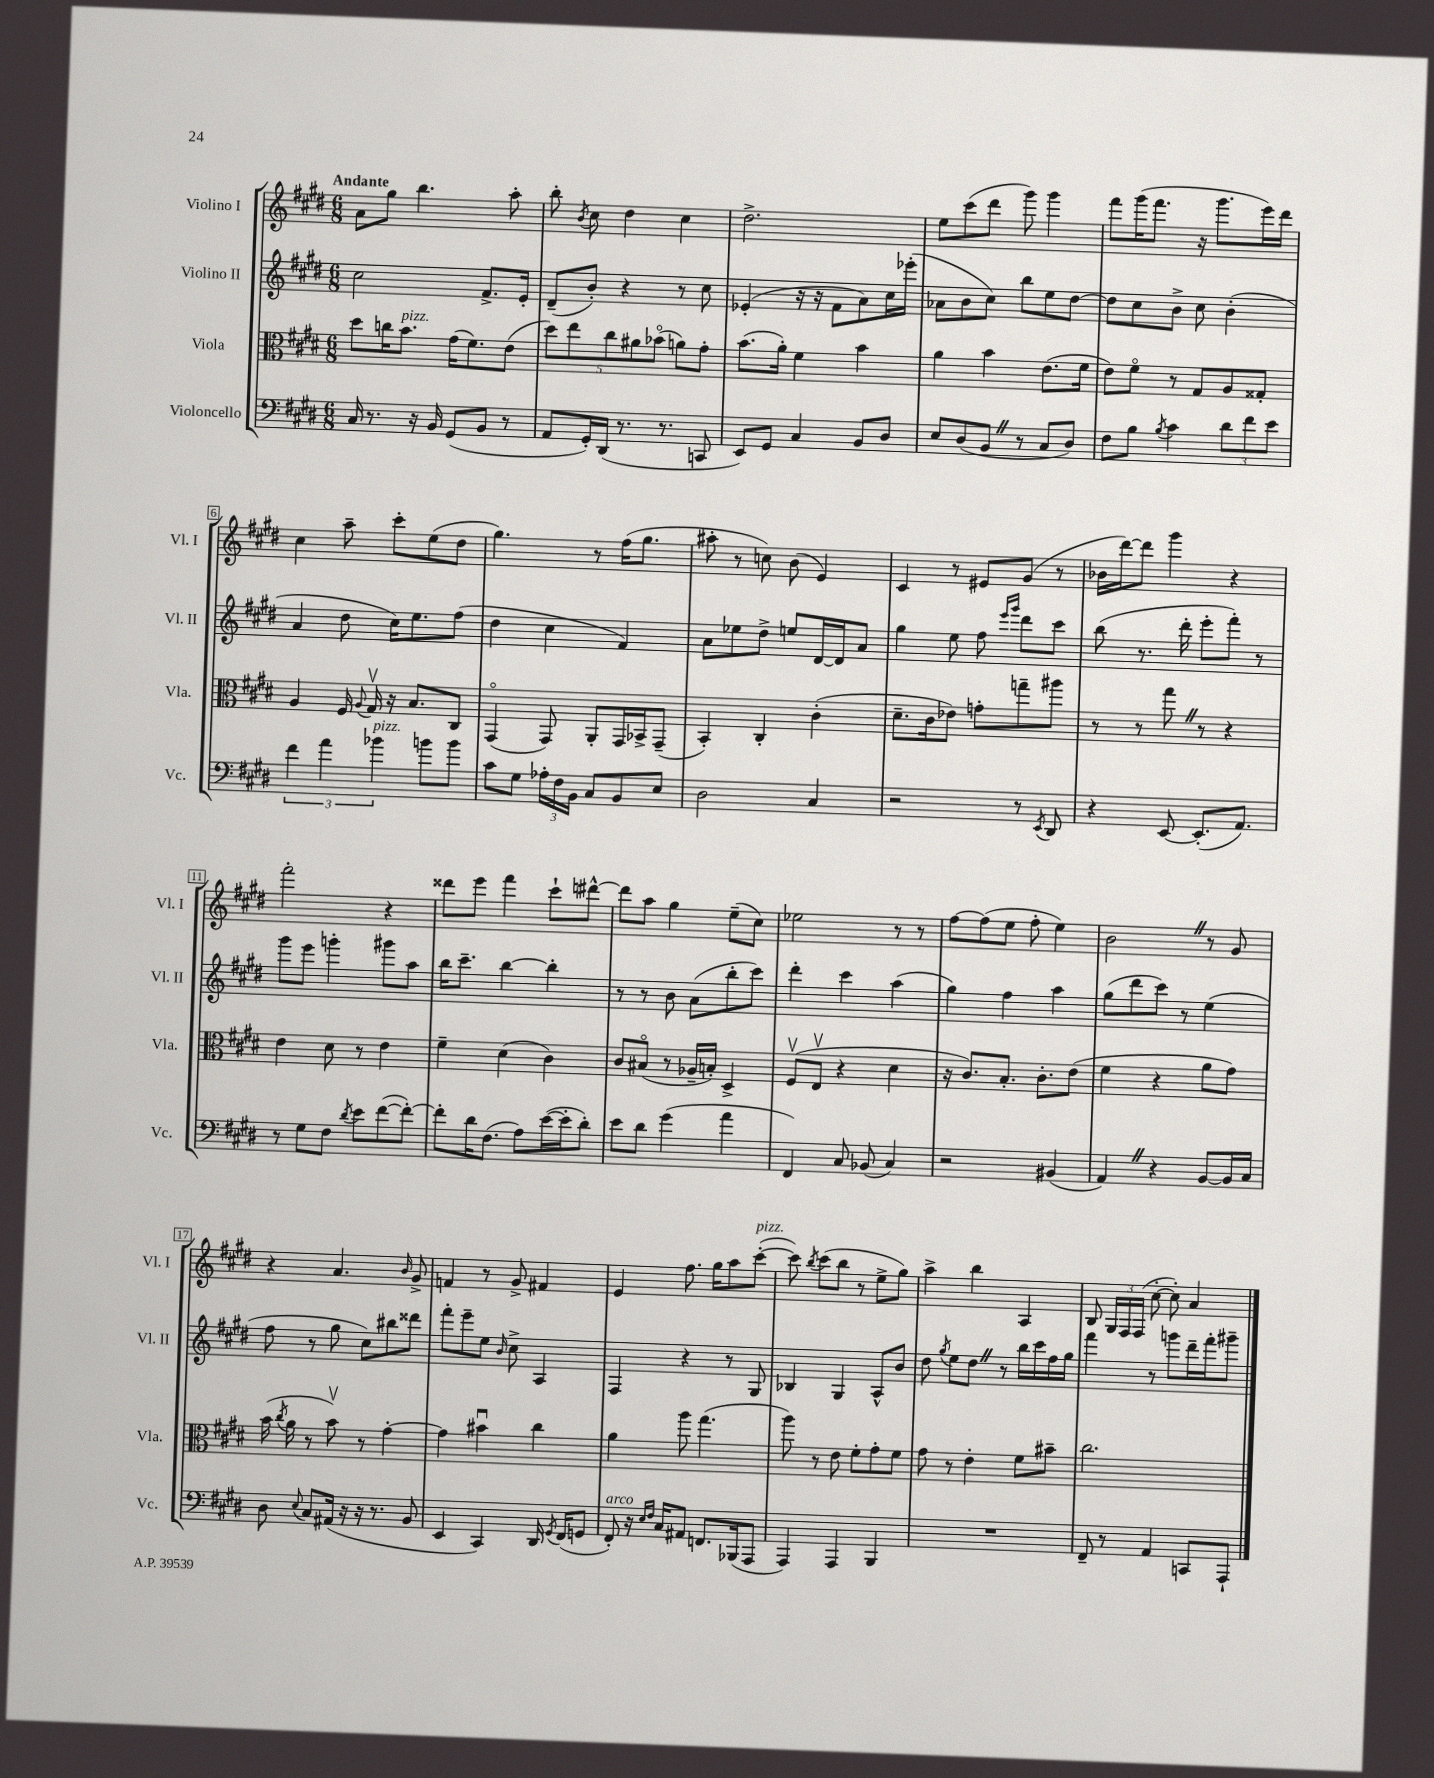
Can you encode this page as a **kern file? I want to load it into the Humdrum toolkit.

**kern	**kern	**kern	**kern
*staff4	*staff3	*staff2	*staff1
*clefF4	*clefC3	*clefG2	*clefG2
*k[f#c#g#d#]	*k[f#c#g#d#]	*k[f#c#g#d#]	*k[f#c#g#d#]
*M6/8	*M6/8	*M6/8	*M6/8
16C#	8dd#	2cc#	8a
8.r	.	.	.
.	16cc	.	8gg#
.	8.b	.	.
16r	.	.	4.bb
16BB	.	.	.
(8GG#	(16g#	.	.
.	8.f#)	.	.
8BB	.	8.f#^	.
8r	(8e	.	8aa'
.	.	16e'	.
=	=	=	=
8AA	10dd#)	(8d#~	8bb'
.	10ee	.	.
.	.	.	8qb
16GG#')	.	8b')	8cc#
(16DD#	.	.	.
.	10cc#	.	.
8.r	.	4r	4dd#
.	10a#	.	.
.	(10b-o	.	.
8.r	.	.	.
.	8a)	8r	4cc#
8CC	8g#'	8cc#	.
=	=	=	=
8EE)	(8.b	(4e-'	2.dd#^
8GG#	.	.	.
.	16a')	.	.
4C#	4f#	16r	.
.	.	16r	.
.	.	8f#	.
8BB	4b	8a)	.
8D#	.	16cc#	.
.	.	(16eee-'	.
=	=	=	=
8E	4a	8a-	8ee
(8D#	.	8b	(8ccc#
8BB	4b	8cc#)	8ddd#
8r	.	8bb	8ggg#)
8C#	(8.e	8ee	4ggg#
8D#)	.	[8dd#	.
.	16f#	.	.
=	=	=	=
8F#	8e)	8dd#]	8fff#
8B	8f#o	8cc#	(16ggg#
.	.	.	8.fff#
8qB	.	.	.
4c#	8r	8b^	.
.	8G#	8cc#	16r
.	.	.	8.ggg#
12d#	8A	(4b'	.
12f#	.	.	.
.	8G##'	.	16eee)
12e	.	.	.
.	.	.	16ddd#
=	=	=	=
6f#	4A	4a	4cc#
6a	.	.	.
.	16F#	8dd#	8aa~
.	8qqA	.	.
.	16G#v	.	.
6b-	.	.	.
.	16r	16cc#)	8ccc#'
.	8.B	8.ee	.
8b	.	.	(8ee
8b	8C#	(8ff#	8dd#
=	=	=	=
8c#	(4GG#o	4dd#	4.gg#)
8G#	.	.	.
24A-'	8GG#)	4cc#	.
24F#	.	.	.
24BB	.	.	.
8C#	8AA'	.	8r
8BB	16GG#	4f#)	(16ff#
.	16BB-^	.	8.gg#
8E	(8GG#~	.	.
=	=	=	=
2D#	4BB')	8a	8aa#'
.	.	8ee-	8r
.	4C#'	8dd#^	8cc)
.	.	8ee	(8b
4C#	(4c#'	[16d#	4e)
.	.	16d#]	.
.	.	8a	.
=	=	=	=
2r	8.d#~	4gg#	4c#
.	16c#	.	.
.	8e-)	8ee	8r
.	8g'	8ff#	8e#
.	.	16qqeee	.
.	.	16qqggg#	.
8r	8gg~	8ddd#	(8g#
8qEE	.	.	.
8DD#	8aa#	8ccc#	8r
=	=	=	=
4r	8r	(8bb	16b-
.	.	.	[16ddd#)
.	8r	8.r	8ddd#]
[8EE	8gg#	.	4ggg#
.	.	16ddd#'	.
(8.EE']	8r	8eee'	.
.	4r	8fff#')	4r
8.AA)	.	.	.
.	.	8r	.
=	=	=	=
8r	4e	8ggg#	2fff#'
8G#	.	8eee	.
8F#	8d#	4ggg'	.
8qd#	.	.	.
8e	8r	.	.
([8f#	4e	8ggg#	4r
8f#'_)	.	8aa	.
=	=	=	=
8f#']	4f#~	16bb	8ddd##
.	.	8.ccc#~	.
16d#	.	.	8eee
(8.F#	.	.	.
.	(4d#	[4bb	4fff#
8A)	.	.	.
([16e	4c#)	4bb']	8ccc#`
16e']	.	.	.
8d#')	.	.	[8ddd#^^
=	=	=	=
8e	8c#	8r	8ddd#]
8d#	(8B#o	8r	8aa
(4g#	8r	8b	4gg#
.	16A-~	(8a	.
.	16B')	.	.
4a	4D#^	8bb'	(8ee~
.	.	8ccc#)	8cc#)
=	=	=	=
4FF#)	(8F#v	4ddd#'	2ee-
.	8Ev	.	.
8C#	4r	4ccc#	.
(8BB-	.	.	.
4C#)	4d#	(4aa	8r
.	.	.	8r
=	=	=	=
2r	16r	4gg#)	[8ff#
.	8.c#)	.	.
.	.	.	(8ff#]
.	8.B'	4ff#	8ee
.	.	.	8ff#'
.	8.c#'	.	.
(4BB#	.	4aa	4ee)
.	(8e	.	.
=	=	=	=
4AA)	4f#	(8gg#	2b
.	.	8ddd#	.
4r	4r	8ccc#)	.
.	.	8r	.
[8BB	8a	(4ee	8r
16BB]	8g#)	.	8g#
16C#	.	.	.
=	=	=	=
8D#	(16b	8ff#	4r
.	8qcc#	.	.
.	16a	.	.
8qqE	.	.	.
8C#	8r	8r	.
(16AA#	8bv)	8gg#	4.a
16r	.	.	.
16r	8r	8cc#)	.
8.r	.	.	.
.	[4g#'	8bb#	.
.	.	.	16qqb
8BB	.	8ddd##	8g#^
=	=	=	=
4EE	4g#]	8fff#'	4f
.	.	8eee~	.
4CC#)	4b#u	8ee	8r
.	.	16qqb	.
.	.	8cc#^	8g#^
16DD#	4cc#	4A	4f#
8qGG#	.	.	.
(16FF#	.	.	.
8GG	.	.	.
=	=	=	=
8FF#')	4a	4F#	4e
16r	.	.	.
16qqE	.	.	.
16qqF#	.	.	.
16C#	.	.	.
8AA#	8aa	4r	8.ff#
8.FF	(4.gg#	.	.
.	.	.	16gg#
.	.	8r	8aa
(16BBB-	.	.	.
8AAA	.	8G#	([8ccc#'
=	=	=	=
4AAA)	8aa)	4B-	8ccc#])
.	.	.	8qbb
.	8r	.	(8ccc#
4AAA	8e	4G#	8bb
.	8f#'	.	8r
4BBB	8g#'	8A^^	8ee^
.	8f#	8b	8gg#)
=	=	=	=
2.r	8g#	8dd#	4aa^
.	.	8qgg#	.
.	8r	8ee	.
.	4e'	8dd#	4bb
.	.	8r	.
.	8f#	16bb	4A
.	.	16ccc#	.
.	8b#~	16ff#	.
.	.	16gg#	.
=	=	=	=
8FF#~	2.cc#	4fff#	8B
8r	.	.	24G#
.	.	.	24F#
.	.	.	(24F#
4AA	.	8r	[8cc#'
.	.	8ggg	8cc#'])
8CC	.	16ddd#~	4a
.	.	16fff#'	.
8AAA`	.	8ggg#~	.
==	==	==	==
*-	*-	*-	*-
